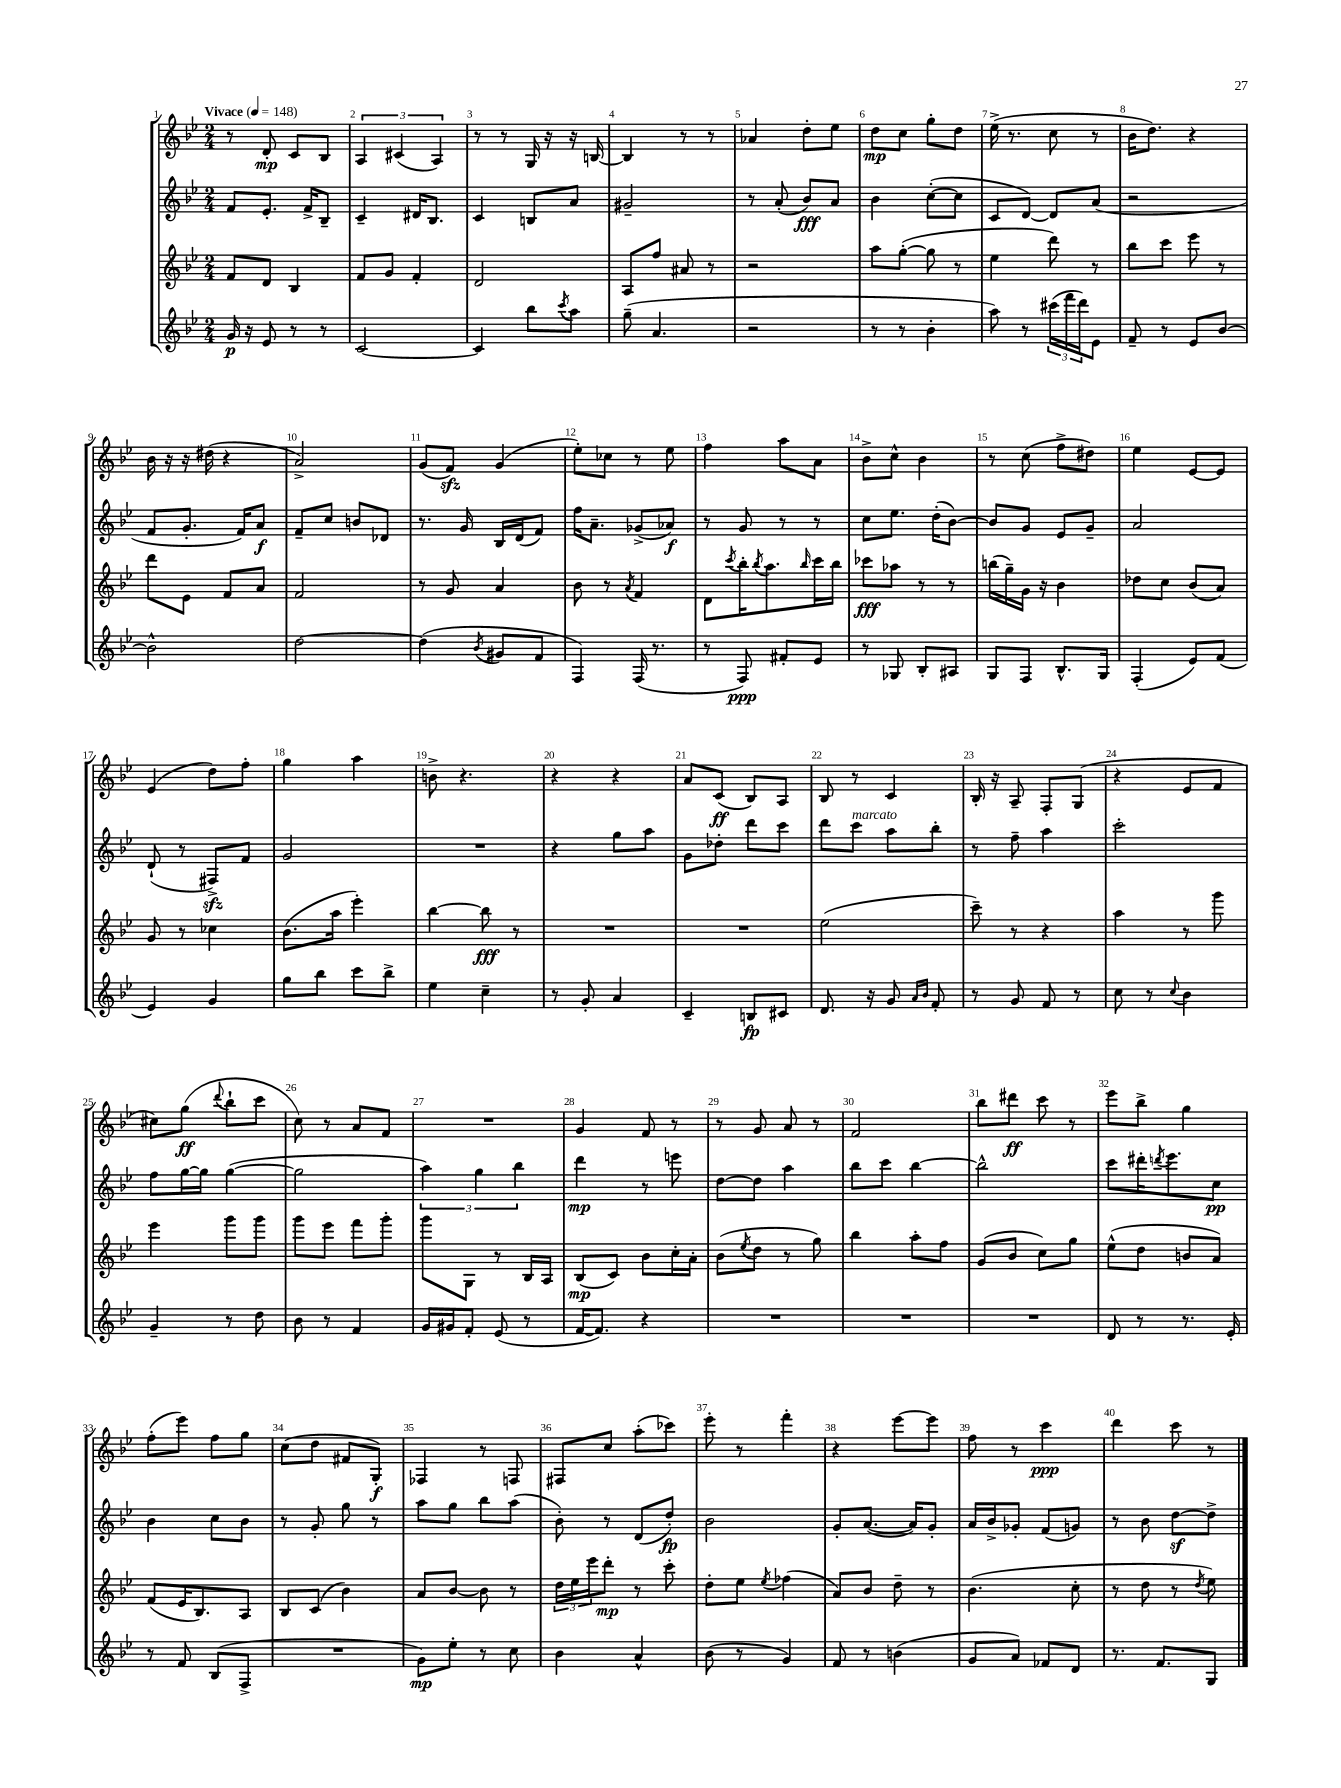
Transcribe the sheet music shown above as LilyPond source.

<<
\new StaffGroup <<
\new Staff = "s0" {
    \clef treble \key bes \major \numericTimeSignature \time 2/4 \tempo "Vivace" 4 = 148
    r8 d'8-.\mp c'8 bes8 |
    \tuplet 3/2 { a4 cis'4( a4) } |
    r8 r8 g16 r16 r16 b16~ |
    b4 r8 r8 |
    aes'4 d''8-. ees''8 |
    d''8\mp c''8 g''8-. d''8 |
    ees''16->( r8. c''8 r8 |
    bes'16 d''8.) r4 |
    bes'16 r16 r16 dis''16( r4 |
    a'2->) |
    g'8( f'8\sfz) g'4( |
    ees''8-.) ces''8 r8 ees''8 |
    f''4 a''8 a'8 |
    bes'8-> c''8-^ bes'4 |
    r8 c''8( f''8-> dis''8) |
    ees''4 ees'8~ ees'8 |
    ees'4( d''8) f''8-. |
    g''4 a''4 |
    b'8-> r4. |
    r4 r4 |
    a'8 c'8\ff( bes8) a8 |
    bes8 r8 c'4 |
    bes16-. r16 a8-- f8-. g8( |
    r4 ees'8 f'8 |
    cis''8) g''8\ff( \appoggiatura { d'''8 } bes''8-! c'''8 |
    c''8) r8 a'8 f'8 |
    R2 |
    g'4 f'8 r8 |
    r8 g'8 a'8 r8 |
    f'2 |
    bes''8 dis'''8\ff c'''8 r8 |
    ees'''8 bes''8-> g''4 |
    f''8-.( ees'''8) f''8 g''8 |
    c''8( d''8 fis'8 g8-.\f) |
    fes4 r8 f8 |
    fis8 c''8 a''8-.( ces'''8) |
    ees'''8-. r8 f'''4-. |
    r4 ees'''8~ ees'''8 |
    f''8 r8 c'''4\ppp |
    d'''4 c'''8 r8 \bar "|." |
}
\new Staff = "s1" {
    \clef treble \key bes \major \numericTimeSignature \time 2/4
    f'8 ees'8.-. f'16-> bes8-- |
    c'4-- dis'16 bes8. |
    c'4 b8 a'8 |
    gis'2-- |
    r8 a'8-.( bes'8\fff) a'8 |
    bes'4 c''8~-.( c''8 |
    c'8 d'8~) d'8 a'8( |
    r2 |
    f'8 g'8.-. f'16) a'8\f |
    f'8-- c''8 b'8 des'8 |
    r8. g'16 bes16 d'16( f'8) |
    f''16 a'8.-- ges'8->( aes'8\f) |
    r8 g'8 r8 r8 |
    c''8 ees''8. d''16-.( bes'8~) |
    bes'8 g'8 ees'8 g'8-- |
    a'2 |
    d'8-!( r8 fis8->\sfz) f'8 |
    g'2 |
    R2 |
    r4 g''8 a''8 |
    g'8 des''8-. d'''8 c'''8 |
    d'''8 c'''8^\markup { \italic "marcato" } a''8 bes''8-. |
    r8 f''8-- a''4 |
    c'''2-. |
    f''8 g''16~ g''16 g''4~( |
    g''2 |
    \tuplet 3/2 { a''4) g''4 bes''4 } |
    d'''4\mp r8 e'''8 |
    d''8~ d''8 a''4 |
    bes''8 c'''8 bes''4~ |
    bes''2-^ |
    c'''8 dis'''16-. \acciaccatura { d'''8 } ees'''8. c''8\pp |
    bes'4 c''8 bes'8 |
    r8 g'8-. g''8 r8 |
    a''8 g''8 bes''8 a''8( |
    bes'8-.) r8 d'8( d''8-.\fp) |
    bes'2 |
    g'8-. a'8.~( a'16) g'8-. |
    a'16 bes'16-> ges'8-. f'8( g'8) |
    r8 bes'8 d''8~\sf d''8-> \bar "|." |
}
\new Staff = "s2" {
    \clef treble \key bes \major \numericTimeSignature \time 2/4
    f'8 d'8 bes4 |
    f'8 g'8 f'4-. |
    d'2 |
    a8 f''8 ais'8 r8 |
    r2 |
    a''8 g''8~-.( g''8 r8 |
    ees''4 d'''8) r8 |
    bes''8 c'''8 ees'''8 r8 |
    d'''8 ees'8 f'8 a'8 |
    f'2 |
    r8 g'8 a'4 |
    bes'8 r8 \acciaccatura { a'8 } f'4 |
    d'8 \acciaccatura { c'''8 } bes''16-. \acciaccatura { bes''8 } a''8. \grace { bes''16 } c'''16 bes''16 |
    ces'''8\fff aes''8 r8 r8 |
    b''16( g''16--) g'16 r16 bes'4 |
    des''8 c''8 bes'8( a'8) |
    g'8 r8 ces''4 |
    bes'8.( a''16 ees'''4-.) |
    bes''4~ bes''8\fff r8 |
    R2 |
    R2 |
    ees''2( |
    c'''8--) r8 r4 |
    a''4 r8 g'''8 |
    ees'''4 g'''8 g'''8 |
    g'''8 ees'''8 f'''8 g'''8-. |
    g'''8 g8 r8 bes16 a16 |
    bes8\mp( c'8) bes'8 c''16-. a'16-. |
    bes'8( \acciaccatura { ees''8 } d''8 r8 g''8) |
    bes''4 a''8-. f''8 |
    g'8( bes'8 c''8) g''8 |
    ees''8-^( d''8 b'8 a'8) |
    f'8( ees'16 bes8.) a8 |
    bes8 c'8( bes'4) |
    a'8 bes'8~ bes'8 r8 |
    \tuplet 3/2 { d''16 ees''16 ees'''16 } d'''8-.\mp r8 c'''8-. |
    d''8-. ees''8 \acciaccatura { ees''8 } fes''4( |
    a'8) bes'8 d''8-- r8 |
    bes'4.( c''8-. |
    r8 d''8 r8 \acciaccatura { d''8 } ees''8) \bar "|." |
}
\new Staff = "s3" {
    \clef treble \key bes \major \numericTimeSignature \time 2/4
    g'16\p r16 ees'8 r8 r8 |
    c'2~ |
    c'4 bes''8 \acciaccatura { c'''8 } a''8 |
    g''8--( a'4. |
    r2 |
    r8 r8 bes'4-. |
    a''8) r8 \tuplet 3/2 { cis'''16( f'''16 d'''16) } ees'8 |
    f'8-- r8 ees'8 bes'8~ |
    bes'2-^ |
    d''2~ |
    d''4( \acciaccatura { bes'8 } gis'8 f'8 |
    f4) f16( r8. |
    r8 f8\ppp) fis'8-. ees'8 |
    r8 ges8 bes8-. ais8 |
    g8 f8 bes8.-^ g16 |
    f4-.( ees'8) f'8( |
    ees'4) g'4 |
    g''8 bes''8 c'''8 bes''8-> |
    ees''4 c''4-- |
    r8 g'8-. a'4 |
    c'4-- b8\fp cis'8 |
    d'8. r16 g'8 \grace { a'16 bes'16 } f'8-. |
    r8 g'8 f'8 r8 |
    c''8 r8 \appoggiatura { c''8 } bes'4 |
    g'4-- r8 d''8 |
    bes'8 r8 f'4 |
    g'16 gis'16 f'8-. ees'8( r8 |
    f'16~ f'8.) r4 |
    R2 |
    R2 |
    R2 |
    d'8 r8 r8. ees'16-. |
    r8 f'8 bes8( f8-> |
    R2 |
    g'8\mp) ees''8-. r8 c''8 |
    bes'4 a'4-^ |
    bes'8( r8 g'4) |
    f'8 r8 b'4( |
    g'8 a'8) fes'8 d'8 |
    r8. f'8. g8 \bar "|." |
}
>>
>>
\layout { \context { \Score \override BarNumber.break-visibility = ##(#f #t #t) barNumberVisibility = #all-bar-numbers-visible } }
